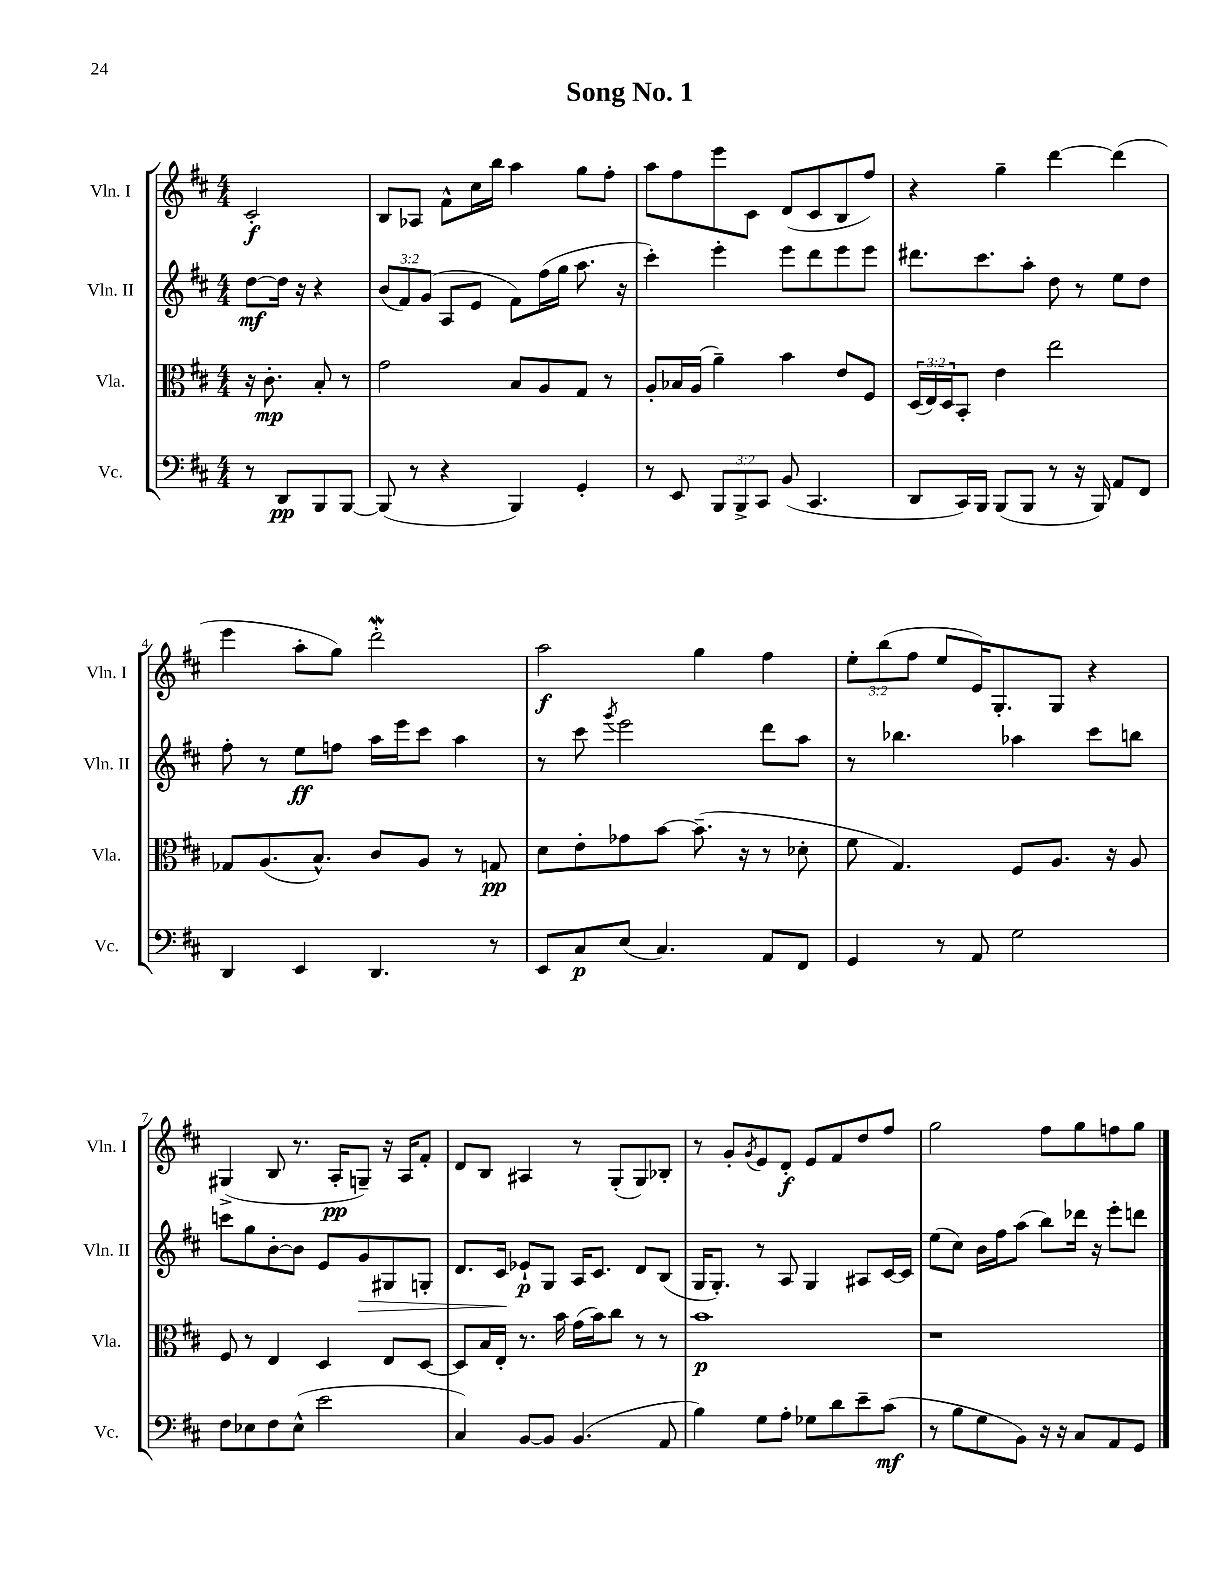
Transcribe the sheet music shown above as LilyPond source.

\header { title = "Song No. 1" }
<<
\new StaffGroup <<
\new Staff = "s0" \with { instrumentName = "Vln. I" shortInstrumentName = "Vln. I" } {
    \clef treble \key d \major \numericTimeSignature \time 4/4 \override Staff.TupletNumber.text = #tuplet-number::calc-fraction-text \partial 2
    cis'2-.\f |
    b8 aes8 fis'8-^ cis''16 b''16 a''4 g''8 fis''8-. |
    a''8 fis''8 e'''8 cis'8 d'8( cis'8 b8 fis''8) |
    r4 g''4-- d'''4~ d'''4( |
    e'''4 a''8-. g''8) d'''2-.\mordent |
    a''2\f g''4 fis''4 |
    \tuplet 3/2 { e''8-. b''8( fis''8 } e''8 e'16) g8.-. g8 r4 |
    gis4->( b8 r8. a16-.\pp g8--) r16 a16 fis'8-. |
    d'8 b8 ais4 r8 g8-.( g8) bes8-. |
    r8 g'8-. \acciaccatura { g'8 } e'8 d'8-.\f e'8 fis'8 d''8 fis''8 |
    g''2 fis''8 g''8 f''8 g''8 \bar "|." |
}
\new Staff = "s1" \with { instrumentName = "Vln. II" shortInstrumentName = "Vln. II" } {
    \clef treble \key d \major \numericTimeSignature \time 4/4 \override Staff.TupletNumber.text = #tuplet-number::calc-fraction-text \partial 2
    d''8~\mf d''16 r16 r4 |
    \tuplet 3/2 { b'8( fis'8) g'8( } a8 e'8 fis'8) fis''16( g''16 a''8. r16 |
    cis'''4-.) e'''4-. e'''8 d'''8 e'''8 e'''8 |
    dis'''8. cis'''8. a''8-. d''8 r8 e''8 d''8 |
    fis''8-. r8 e''8\ff f''8 a''16 e'''16 cis'''8 a''4 |
    r8 cis'''8 \acciaccatura { g'''8 } e'''2 d'''8 a''8 |
    r8 bes''4. aes''4 cis'''8 b''8 |
    c'''8 g''8 b'8~-. b'8 e'8 g'8\> gis8 g8-. |
    d'8. cis'16\! ees'8-!\p g8 a16 cis'8. d'8 b8( |
    g16 g8.-.) r8 a8 g4 ais8 cis'16~ cis'16 |
    e''8( cis''8) b'16 fis''16 a''8( b''8) des'''16 r16 e'''8-. d'''8 \bar "|." |
}
\new Staff = "s2" \with { instrumentName = "Vla." shortInstrumentName = "Vla." } {
    \clef alto \key d \major \numericTimeSignature \time 4/4 \override Staff.TupletNumber.text = #tuplet-number::calc-fraction-text \partial 2
    r16 cis'8.-.\mp b8-. r8 |
    g'2 b8 a8 g8 r8 |
    a8-. bes16 a16( a'4--) b'4 e'8 fis8 |
    \tuplet 3/2 { d16( e16) d16 } b,8-. e'4 e''2 |
    ges8 a8.( b8.-^) cis'8 a8 r8 g8\pp |
    d'8 e'8-. ges'8 b'8~ b'8.--( r16 r8 des'8-. |
    fis'8 g4.) fis8 a8. r16 a8 |
    fis8 r8 e4 d4 e8 d8~ |
    d8 b16 e16-. r8. b'16 g'16( b'16) cis''8 r8 r8 |
    b'1\p |
    r1 \bar "|." |
}
\new Staff = "s3" \with { instrumentName = "Vc." shortInstrumentName = "Vc." } {
    \clef bass \key d \major \numericTimeSignature \time 4/4 \override Staff.TupletNumber.text = #tuplet-number::calc-fraction-text \partial 2
    r8 d,8\pp b,,8 b,,8~ |
    b,,8( r8 r4 b,,4) g,4-. |
    r8 e,8 \tuplet 3/2 { b,,8 b,,8-> cis,8 } b,8( cis,4. |
    d,8 cis,16) b,,16 b,,8( b,,8 r8 r16 b,,16) a,8 fis,8 |
    d,4 e,4 d,4. r8 |
    e,8 cis8\p e8( cis4.) a,8 fis,8 |
    g,4 r8 a,8 g2 |
    fis8 ees8 fis8 ees8-^( e'2 |
    cis4) b,8~ b,8 b,4.( a,8 |
    b4) g8 a8-. ges8 d'8 e'8-- cis'8\mf( |
    r8 b8 g8 b,8) r16 r16 cis8 a,8 g,8 \bar "|." |
}
>>
>>
